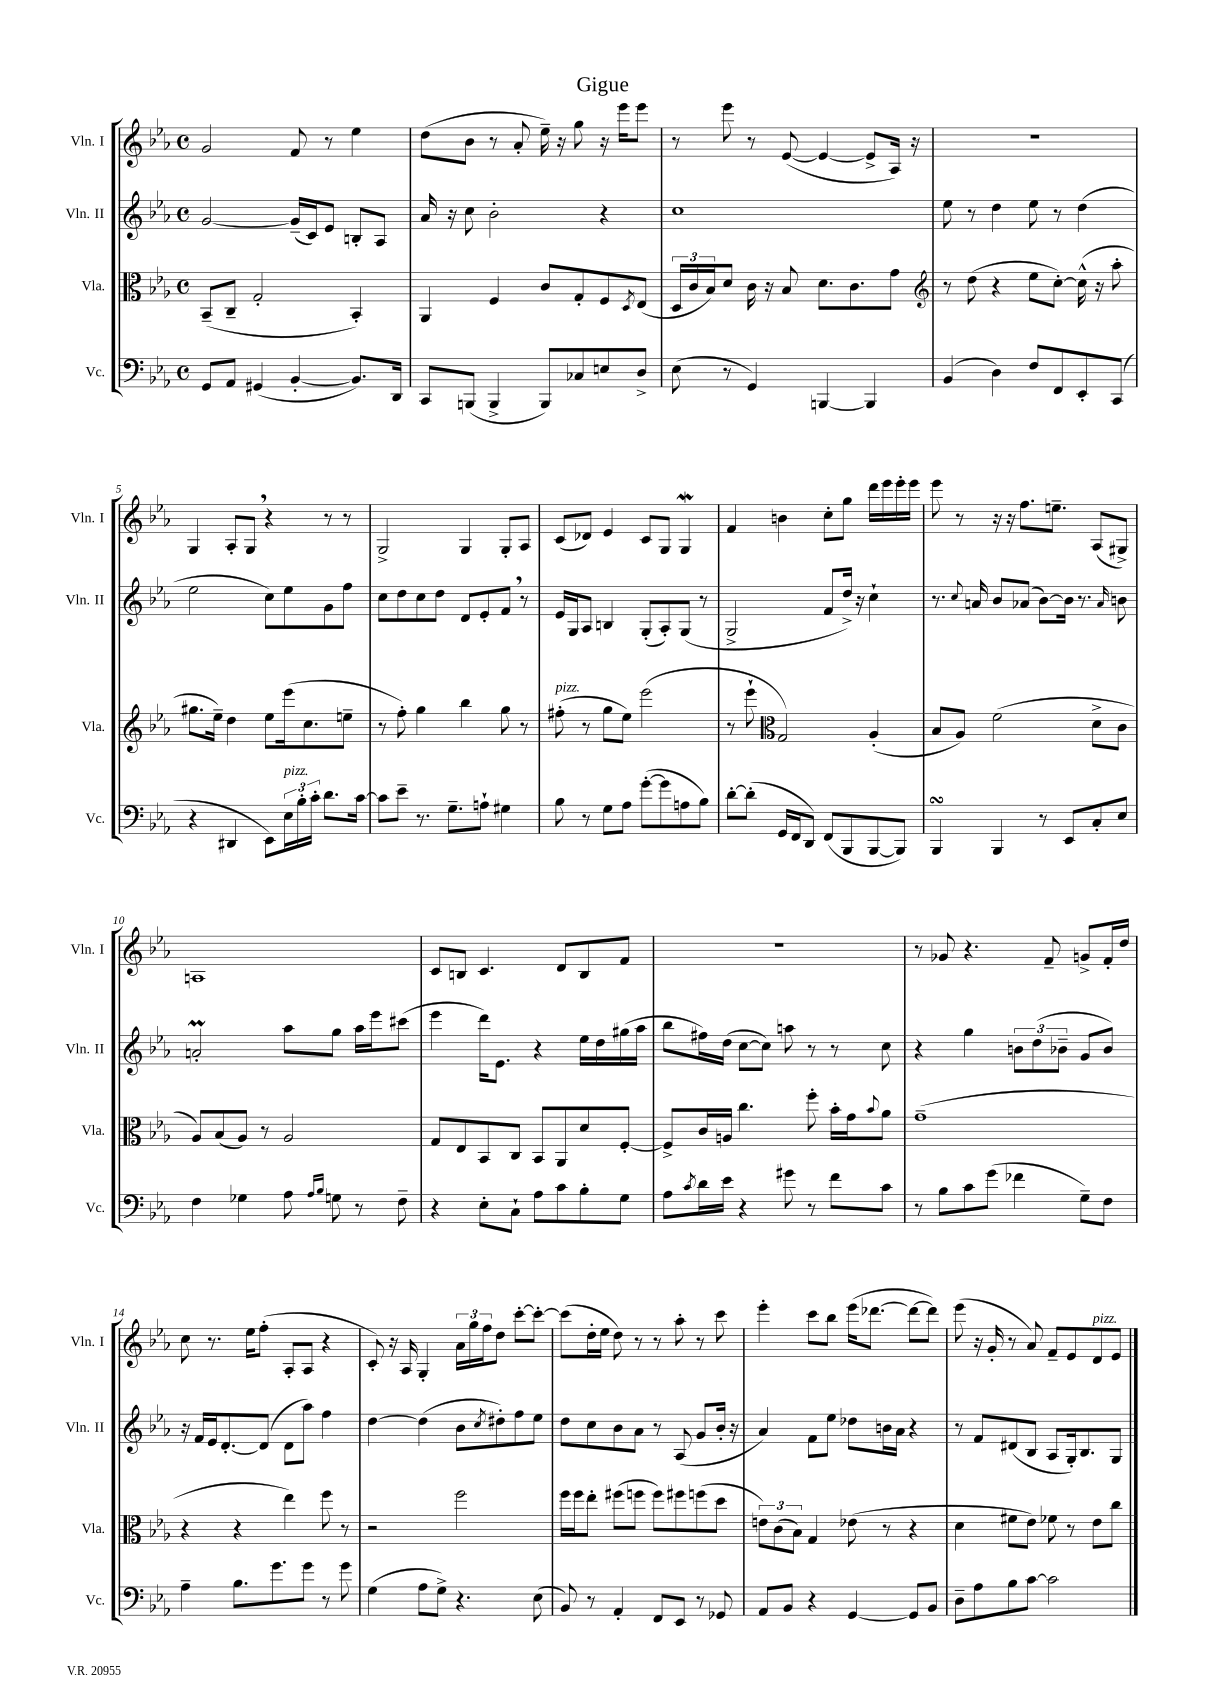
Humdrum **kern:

**kern	**kern	**kern	**kern
*part4	*part3	*part2	*part1
*staff4	*staff3	*staff2	*staff1
*I"Vc.	*I"Vla.	*I"Vln. II	*I"Vln. I
*I'Vc.	*I'Vla.	*I'Vln. II	*I'Vln. I
*clefF4	*clefC3	*clefG2	*clefG2
*k[b-e-a-]	*k[b-e-a-]	*k[b-e-a-]	*k[b-e-a-]
*M4/4	*M4/4	*M4/4	*M4/4
*met(c)	*met(c)	*met(c)	*met(c)
=1	=1	=1	=1
8GG/L	(8BB-~/L	[2g/	2g/
8AA-/J	8C~/J	.	.
(4GG#X/	2G'/	.	.
[4BB-'/	.	(16g~/LL]	8f/
.	.	16c/J)	.
.	.	8e-/J	8r
8.BB-/L])	4BB-'/)	8Bn'/L	4ee-\
.	.	8A-/J	.
16DD/Jk	.	.	.
=2	=2	=2	=2
8CC/L	4AA-/	16a-/	(8dd\L
.	.	16r	.
(8BBBn/J	.	8cc\	8b-\J
4BBB^/	4F/	2b-'\	8r
.	.	.	8a-'/
8BBB/L)	8c/L	.	16ee-~\)
.	.	.	16r
8C-X/	8G'/	.	8gg\
8En/	8F/	4r	16r
.	.	.	16eee-\KL
.	8qD/	.	.
8D^/J	(8E-/J	.	8eee-\J
=3	=3	=3	=3
(8E-\	24D/LL	1cc	8r
.	24c/	.	.
.	24B-/J)	.	.
8r	8d/J	.	8eee-\
4GG/)	16c\	.	8r
.	16r	.	.
.	8B-/	.	([8e-/
[4BBBn/	8.d\L	.	4e-/_
.	8.c\	.	.
4BBB/]	.	.	8e-^/L]
.	8g\J	.	16A-/Jk)
.	.	.	16r
=4	=4	=4	=4
*	*clefG2	*	*
(4BB-/	8r	8ee-\	1r
.	(8dd\	8r	.
4D\)	4r	4dd\	.
8F/L	8ee-\L	8ee-\	.
8FF/	[8cc'\J)	8r	.
8EE-'/	(16cc^^\]	(4dd\	.
.	16r	.	.
(8CC/J	8aa-'\	.	.
!!LO:LB:g=z
=5	=5	=5	=5
4r	8.gg#X\L	2ee-\	4G/
.	16ee-~\Jk)	.	.
4DD#X/	4dd\	.	8A-'/L
.	.	.	8G,/J
8EE-\L)	8ee-\L	8cc\L)	4r
!LO:TX:a:i:t=pizz.	!	!	!
24E-\L	(16eee-\k	8ee-\	.
24B-'\	.	.	.
.	8.cc\	.	.
24c'\JJ	.	.	.
8.d\L	.	8g\	8r
.	8een~\J	8ff\J	8r
[16c\Jk	.	.	.
=6	=6	=6	=6
8c\L]	8r	8cc\L	2G^/
8e-~\J	8ff'\)	8dd\	.
8.r	4gg\	8cc\	.
.	.	8dd\J	.
8.G~\L	.	.	.
.	4bb-\	8d/L	4G/
8An`\J	.	8e-'/	.
4G#X\	8gg\	8f,/J	8G'/L
.	8r	8r	8A-/J
=7	=7	=7	=7
!	!LO:TX:a:i:t=pizz.	!	!
8B-\	(8ff#X'\	16e-/LL	(8c/L
.	.	16G/J	.
8r	8r	8A-/J	8d-X/J)
8G\L	8gg\L	4Bn/	4e-/
8A-\J	8ee-\J)	.	.
([8g'\L	(2eee-\	(8G'/L	8c/L
8g\]	.	8A-'/)	8G/J
8An\	.	(8G/J	4GW/
8B-\J)	.	8r	.
=8	=8	=8	=8
[8d'\L	8r	2G^/	4f/
(8d'\J]	8eee-`\	.	.
*	*clefC3	*	*
16GG/LL	2G/)	.	4bn\
16FF/J	.	.	.
8DD/J)	.	.	.
(8FF/L	.	8f/L	8cc'\L
8BBB-/	.	16dd^/Jk)	8gg\J
.	.	16r	.
[8BBB-/	(4A-'/	4cc`\	16ddd\LL
.	.	.	16eee-\
8BBB-/J])	.	.	16eee-'\
.	.	.	16eee-\JJ
=9	=9	=9	=9
4BBB-sSSS/	8B-/L	8.r	8eee-\
.	8A-/J)	.	8r
.	.	8qqcc/	.
.	.	16an/	.
4BBB-/	(2f\	8b-/L	16r
.	.	.	16r
.	.	(8a-X/J	8.ff\L
8r	.	[8b-\L)	.
.	.	.	8.een~\J
8EE-/L	.	16b-\Jk]	.
.	.	8.r	.
8C'/	8d^\L	.	(8A-/L
.	.	16qqa-/	.
8E-/J	8c\J	8bn\	8G#X^/J)
!!LO:LB:g=z
=10	=10	=10	=10
4F\	8A-/L)	2anm'/	1An
.	(8B-/	.	.
4G-X\	8A-/J)	.	.
.	8r	.	.
8A-\	2A-/	8aa-\L	.
16qqA-/LL	.	.	.
16qqB-/JJ	.	.	.
8Gn\	.	8gg\J	.
8r	.	16aa-\LL	.
.	.	16eee-\J	.
8F~\	.	(8ccc#X\J	.
=11	=11	=11	=11
4r	8G/L	4eee-\	8c/L
.	8E-/	.	8Bn/J
8E-'\L	8BB-/	16ddd\KL)	4.c/
.	.	8.e-\J	.
8C`\J	8C/J	.	.
8A-\L	8BB-/L	4r	.
8c\	8AA-/	.	8d/L
8B-'\	8d/	16ee-\LL	8B/
.	.	16dd\	.
8G\J	[8F'/J	(16gg#X\	8f/J
.	.	16aa-\JJ	.
=12	=12	=12	=12
8A-\L	8F^/L]	8bb-\L	1r
8qc/	.	.	.
16d\L	16c/L	16ff#X\L)	.
16e-\JJ	16An/JJ	(16dd\JJ	.
4r	4.cc\	[8cc\L	.
.	.	8cc\J])	.
8g#X\	.	8aan\	.
8r	8ff'\	8r	.
8f\L	16b-'\LL	8r	.
.	16g\J	.	.
.	8qqb-/	.	.
8c\J	8a-\J	8cc\	.
=13	=13	=13	=13
8r	(1g~	4r	8r
8B-\L	.	.	8g-X/
8c\	.	4gg\	4.r
(8g\J	.	.	.
4f-X\	.	12bn\L	.
.	.	(12dd\	.
.	.	.	8f~/
.	.	12b-X~\J	.
8G~\L)	.	8g/L	8gn^/L
8F\J	.	8b-/J)	16f'/L
.	.	.	16dd/JJ
!!LO:LB:g=z
=14	=14	=14	=14
4A-~\	4r	16r	8cc\
.	.	16f/LL	.
.	.	16e-/J	8.r
.	.	[8.d'/	.
8.B-\L	4r	.	.
.	.	.	16ee-\KL
.	.	(8d/J]	(8ff'\J
8.g\	.	.	.
.	4ee-\)	8d\L	8A-'/L
8g\J	.	8aa-\J)	8A-/J
8r	8ff\	4ff\	4r
8g\	8r	.	.
=15	=15	=15	=15
(4G\	2r	[4dd\	8c'/)
.	.	.	16r
.	.	.	16A-/
8A-\L	.	(4dd\]	4G'/
8G^\J)	.	.	.
4.r	2ff\	8b-\L	24a-\LL
.	.	.	24gg\
.	.	.	24ff\J
.	.	8qcc/	.
.	.	8dd#X'\)	8dd\J
.	.	8ff\	[8ccc'\L
(8E-\	.	8ee-\J	8ccc'\J_
=16	=16	=16	=16
8BB-/)	16ff\LL	8dd\L	(8ccc\L]
.	16ff\J	.	.
8r	8ee-'\J	8cc\	16dd'\L
.	.	.	16ee-\JJ
4AA-'/	(8ff#X\L	8b-\	8dd\)
.	8ffn\J	8a-\J	8r
8FF/L	8ff\L)	8r	8r
8EE-/J	8ff#X\	(8A-/	8aa-'\
8r	(8ffn\	8g/L	8r
8GG-X/	8dd\J	16b-'/Jk	8ccc\
.	.	16r	.
=17	=17	=17	=17
8AA-/L	12en\L)	4a-/)	4eee-'\
.	(12c\	.	.
8BB-/J	.	.	.
.	12B-\J)	.	.
4r	4G/	8f\L	8ccc\L
.	.	8ee-\J	8bb-\J
[4GG/	(8e-X\	8dd-X\L	(16eee-\KL
.	.	.	[8.ddd-X\J
.	8r	16bn\L	.
.	.	16a-\JJ	.
8GG/L]	4r	4r	8ddd-\L_
8BB-/J	.	.	8ddd-\J])
=18	=18	=18	=18
8D~\L	4d\	8r	(8eee-\
8A-\	.	8f/L	16r
.	.	.	16g'/
8B-\	8f#X\L	(8d#X/	8r
[8c\J	8e-\J)	8B-/J	8a-/)
2c\]	8f-X\	8A-/L	8f~/L
.	8r	16G'/k)	8e-/
.	.	8.B-/	.
!	!	!	!LO:TX:a:i:t=pizz.
.	8e-\L	.	8d/
.	8cc\J	8G/J	8e-/J
==	==	==	==
*-	*-	*-	*-
